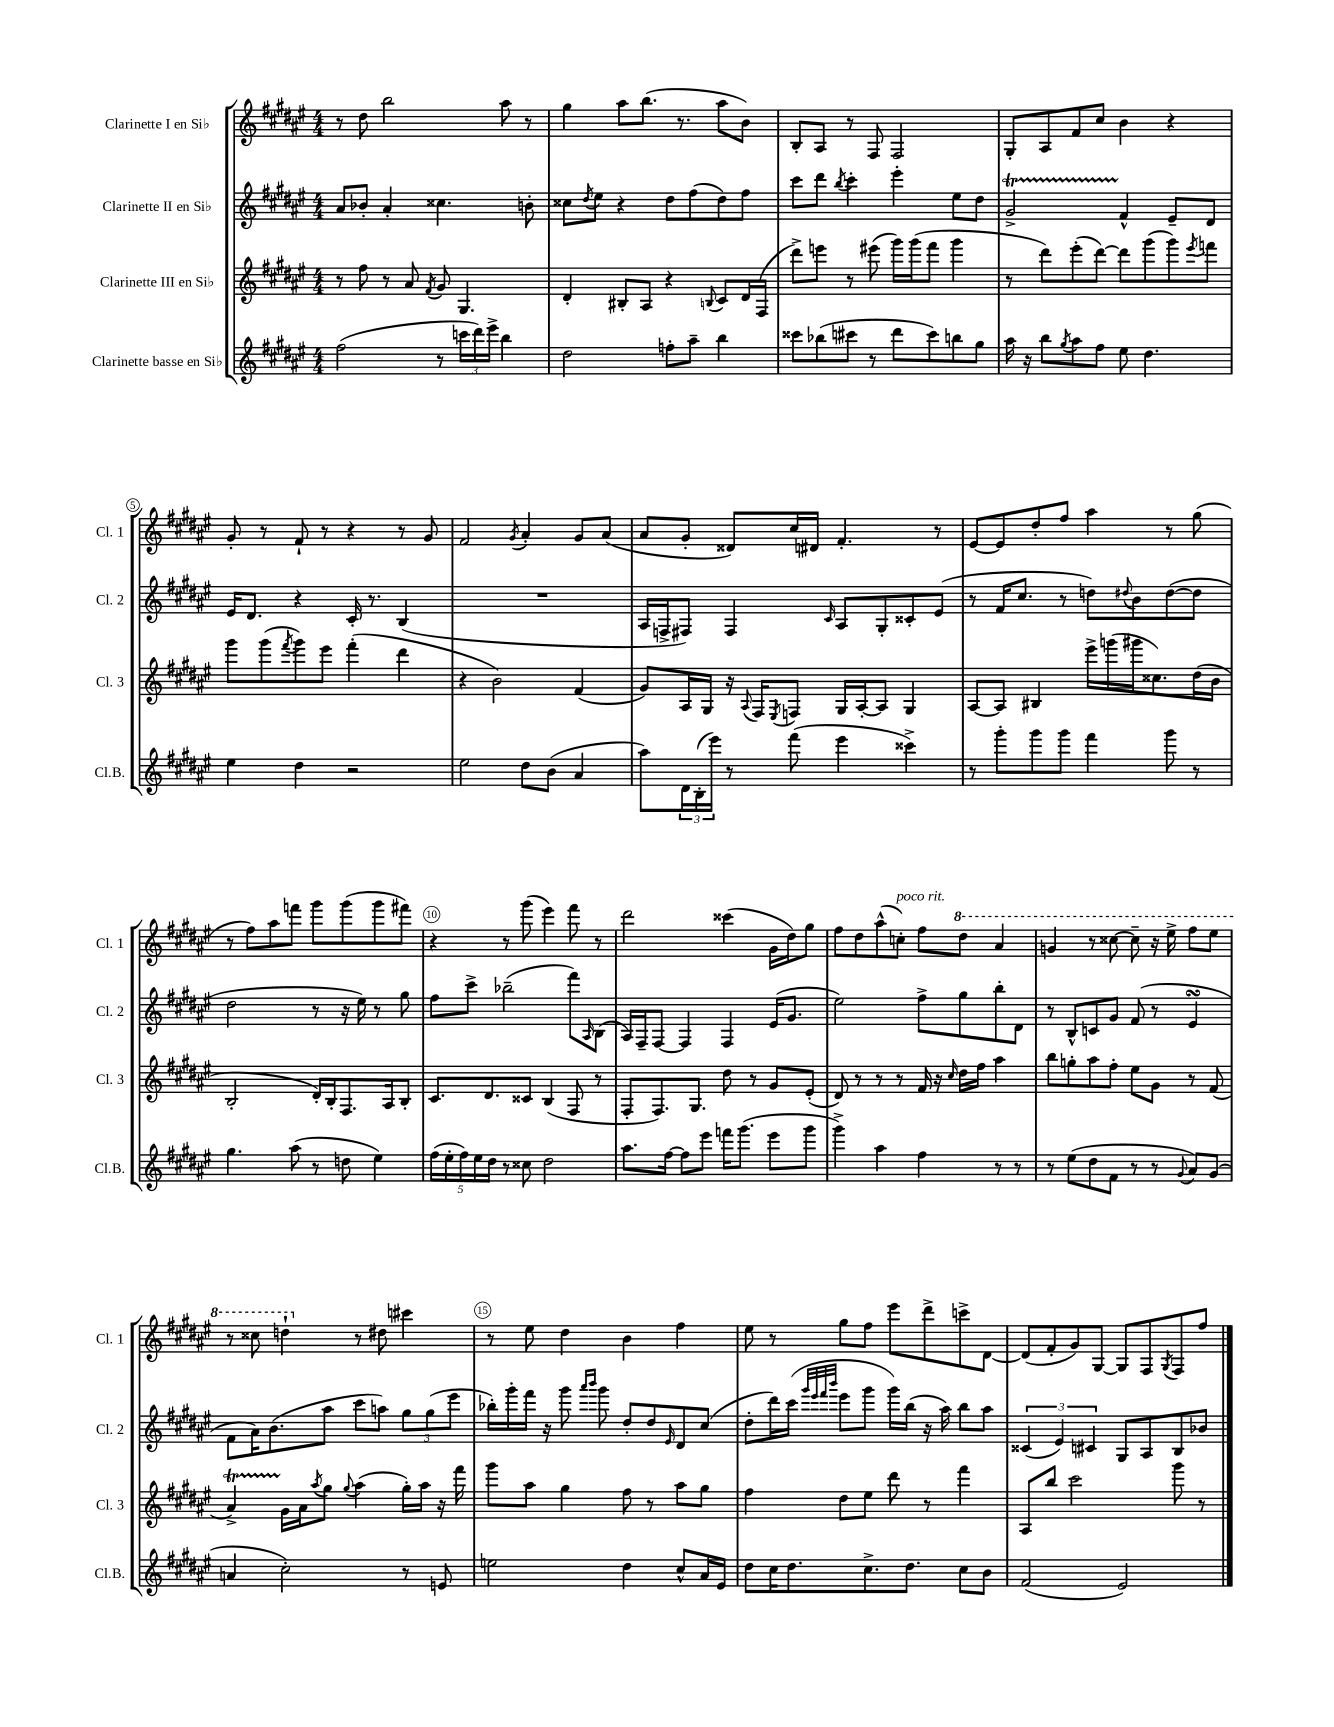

**kern	**kern	**kern	**kern
*part4	*part3	*part2	*part1
*staff4	*staff3	*staff2	*staff1
*I"Clarinette basse en Si♭	*I"Clarinette III en Si♭	*I"Clarinette II en Si♭	*I"Clarinette I en Si♭
*I'Cl.B.	*I'Cl. 3	*I'Cl. 2	*I'Cl. 1
*clefG2	*clefG2	*clefG2	*clefG2
*k[f#c#g#d#a#e#]	*k[f#c#g#d#a#e#]	*k[f#c#g#d#a#e#]	*k[f#c#g#d#a#e#]
*M4/4	*M4/4	*M4/4	*M4/4
=1	=1	=1	=1
(2ff#\	8r	8a#/L	8r
.	8ff#\	8b-X'/J	8dd#\
.	8r	4a#'/	2bb\
.	8a#/	.	.
.	8qf#/	.	.
8r	8g#/	4.cc##X\	.
24cccn\LL	4.G#/	.	.
24ddd#\)	.	.	.
24eee#^\JJ	.	.	.
4bb\	.	.	8aa#\
.	.	8bn'\	8r
=2	=2	=2	=2
2dd#\	4d#'/	8cc##X\L	4gg#\
.	.	8qdd#/	.
.	.	8ee#\J	.
.	8B#X'/L	4r	8aa#\L
.	8A#/J	.	(8.bb\J
8ffn'\L	4r	8dd#\L	.
.	.	.	8.r
8aa#~\J	.	(8ff#\	.
.	8qqBn/	.	.
4bb\	8c#/L	8dd#\)	8aa#\L
.	16d#/L	8ff#\J	8b\J)
.	(16F#/JJ	.	.
=3	=3	=3	=3
8ccc##X\L	8ddd#^\L)	8ccc#\L	8B'/L
(8bb-X\	8eeen\J	8ddd#\J	8A#/J
.	.	8qbb/	.
8ccc#X\J	8r	4ccc#'\	8r
8r	(8eee#X\	.	8F#/
8ddd#\L	16ggg#\LL)	4eee#'\	2F#/
.	(16ggg#\J	.	.
8ccc#\)	8fff#\J	.	.
8bbn\	4ggg#\	8ee#\L	.
8gg#\J	.	8dd#\J	.
=4	=4	=4	=4
16aa#\	8r	2g#T^/	8G#'/L
16r	.	.	.
8bb\L	8ddd#\L)	.	8A#/
8qgg#/	.	.	.
8aa#\	(8eee#'\	.	8f#/
8ff#\J	[8ddd#\J)	.	8cc#/J
8ee#\	8ddd#\L]	4f#^^/	4b\
4.dd#\	(8ggg#\	.	.
.	8ggg#\)	8e#~/L	4r
.	8qeee#/	.	.
.	8fffn\J	8d#/J	.
!!LO:LB:g=z
=5	=5	=5	=5
4ee#\	8ggg#\L	16e#/KL	8g#'/
.	.	8.d#/J	.
.	(8ggg#\	.	8r
.	8qfff#/	.	.
4dd#\	8ggg#\)	4r	8f#`/
.	8eee#\J	.	8r
2r	(4fff#'\	16c#'/	4r
.	.	8.r	.
.	4ddd#\	(4B/	8r
.	.	.	8g#/
=6	=6	=6	=6
2ee#\	4r	1r	2f#/
.	2b\)	.	.
.	.	.	8qg#/
8dd#\L	.	.	4a#'/
(8b\J	.	.	.
4a#/	(4f#/	.	8g#/L
.	.	.	(8a#/J
=7	=7	=7	=7
8aa#\L)	8g#/L)	16A#/LL	8a#/L
.	.	16Fn^/J	.
24d#\L	16A#/L	8F#X/J)	8g#'/J
(24B'\	.	.	.
.	16G#/JJ	.	.
24eee#\JJ)	.	.	.
8r	16r	4F#/	8d##X/L)
.	8qqA#/	.	.
.	16F#/KL	.	.
.	8qE#/	.	.
(8fff#\	8Fn/J	.	16cc#/L
.	.	.	16d#X/JJ
.	.	16qqc#/	.
4eee#\	16G#/LL	8A#/L	4.f#'/
.	[16A#'/J	.	.
.	8A#/J]	8G#'/	.
4ccc##X^\)	4G#/	8c##X'/	.
.	.	(8e#/J	8r
=8	=8	=8	=8
8r	[8A#/L	8r	[8e#/L
8ggg#'\L	8A#/J]	16f#/KL	8e#/]
.	.	8.cc#/J	.
8ggg#\	4B#X/	.	8dd#'/
8ggg#\J	.	8r	8ff#/J
4fff#\	16eee#^\LL	8ddn\L)	4aa#\
.	(16gggn\	.	.
.	.	8qqdd#X/	.
.	16ggg#X\J	8b\	.
.	8.cc##X\)	.	.
8ggg#\	.	([8dd#\	8r
8r	(16dd#\L	8dd#\J]	(8gg#\
.	16b\JJ	.	.
!!LO:LB:g=z
=9	=9	=9	=9
4.gg#\	2B'/	2dd#\	8r
.	.	.	8ff#\L)
.	.	.	8aa#\
(8aa#\	.	.	8fffn\J
8r	16d#'/LL)	8r	8ggg#\L
.	16B'/J	.	.
8ddn\	8.F#/	16r	(8ggg#\
.	.	16ee#\)	.
4ee#\)	.	8r	8ggg#\
.	16A#/k	.	.
.	8B'/J	8gg#\	8fff#X\J)
=10	=10	=10	=10
(20ff#\LL	8.c#/L	8ff#\L	4r
20ee#'\	.	.	.
20ff#\)	.	.	.
.	.	8ccc#^\J	.
20ee#\	.	.	.
.	8.d#/	.	.
20dd#\JJ	.	.	.
8r	.	(2bb-X~\	8r
8cc##X\	8c##X/J	.	(8ggg#\
2dd#\	(4B/	.	4eee#\)
.	8F#/	8fff#\L)	8fff#\
.	.	16qqA#/	.
.	8r	(8B\J	8r
=11	=11	=11	=11
8.aa#\L	8F#'/L	16A#/LL)	2ddd#\
.	.	16F#~/J	.
.	8.F#/)	[8F#/J	.
[16ff#\Jk	.	.	.
8ff#\L]	.	4F#/]	.
.	8.G#/J	.	.
8eee#\J	.	.	.
16fffn\KL	8dd#\	4F#/	(4ccc##X\
(8.ggg#\J	.	.	.
.	8r	.	.
8eee#\L	8g#/L	(16e#/KL	16g#\LL
.	.	8.g#/J	16dd#\J)
8ggg#\J	(8e#'/J	.	8gg#\J
=12	=12	=12	=12
4ggg#^\)	8d#/)	2ee#\)	8ff#\L
.	8r	.	8dd#\
4aa#\	8r	.	(8aa#^^\
!	!	!	!LO:TX:a:i:t=poco rit.
.	8r	.	8ccn'\J)
4ff#\	16f#/	8ff#^\L	8ff#\L
.	16r	.	.
.	16qqcc#/	.	.
*	*	*	*8va
.	16dd#\LL	8gg#\	8ddd#\J
.	16ff#\JJ	.	.
8r	4aa#\	8bb'\	4aa#/
8r	.	8d#\J	.
=13	=13	=13	=13
8r	8bb\L	8r	4ggn/
(8ee#\L	8ggn'\	8B^^/L	.
8dd#\	8aa#\	8cn/	8r
8f#\J	8ff#'\J	8g#/J	[8ccc##X\
8r	8ee#\L	(8f#/	8ccc##~\]
8r	8g#\J	8r	16r
.	.	.	16eee#^\
8qqg#/	.	.	.
8a#/L)	8r	4e#sSsS/	8fff#\L
(8g#/J	(8f#/	.	8eee#\J
!!LO:LB:g=z
=14	=14	=14	=14
4an/	4a#t^/)	8f#\L	8r
.	.	16a#\K)	8ccc##X\
.	.	(8.b\	.
2cc#'\)	16g#\LL	.	4dddn`\
.	16a#\J	.	.
.	8qaa#/	.	.
.	8gg#\J	8aa#\J	.
.	8qqgg#/	.	.
*	*	*	*X8va
.	(4aa#\	8ccc#\L	8r
.	.	8aan\J)	8dd#X\
8r	16gg#'\LL)	12gg#\L	4ccc#X\
.	16aa#\JJ	.	.
.	.	(12gg#\	.
8en/	16r	.	.
.	.	12eee#\J	.
.	16fff#\	.	.
=15	=15	=15	=15
2een\	8ggg#\L	16bb-X'\LL)	8r
.	.	16ggg#'\	.
.	8aa#\J	16fff#\JJ	8ee#\
.	.	16r	.
.	4gg#\	8ggg#\	4dd#\
.	.	16qqaaa#/LL	.
.	.	16qqbbb/JJ	.
.	.	8ggg#\	.
4dd#\	8ff#\	8dd#'/L	4b\
.	8r	8dd#/	.
.	.	16qqe#/	.
8cc#^^/L	8aa#\L	8d#/	4ff#\
16a#/L	8gg#\J	(8cc#/J	.
16e#/JJ	.	.	.
=16	=16	=16	=16
8dd#\L	4ff#\	8dd#'\L	8ee#\
16cc#\K	.	16ddd#\L)	8r
8.dd#\	.	(16ccc#\JJ	.
.	.	32qqggg#/LLL	.
.	.	32qqeee#/	.
.	.	32qqfff#/	.
.	.	32qqbbb/JJJ	.
.	8dd#\L	8eee#\L	8gg#\L
8.cc#^\	8ee#\J	8ggg#\J	8ff#\J
.	8ddd#\	16ggg#\LL)	8eee#\L
8.dd#\J	.	(16bb\JJ	.
.	8r	16r	8ddd#^\
.	.	16aa#\)	.
8cc#\L	4fff#\	8bb\L	8cccn^\
8b\J	.	8aa#\J	[8d#\J
=17	=17	=17	=17
(2f#/	8A#/L	(6c##X/	(8d#/L]
.	8bb/J	.	8f#'/
.	.	6e#/)	.
.	2ccc#\	.	8g#/)
.	.	6c#X/	.
.	.	.	[8G#/J
2e#/)	.	8G#/L	8G#/L]
.	.	8A#/	8F#/
.	.	.	8qG#/
.	8ggg#\	8B/	8F#/
.	8r	8b-X/J	8ff#/J
==	==	==	==
*-	*-	*-	*-
